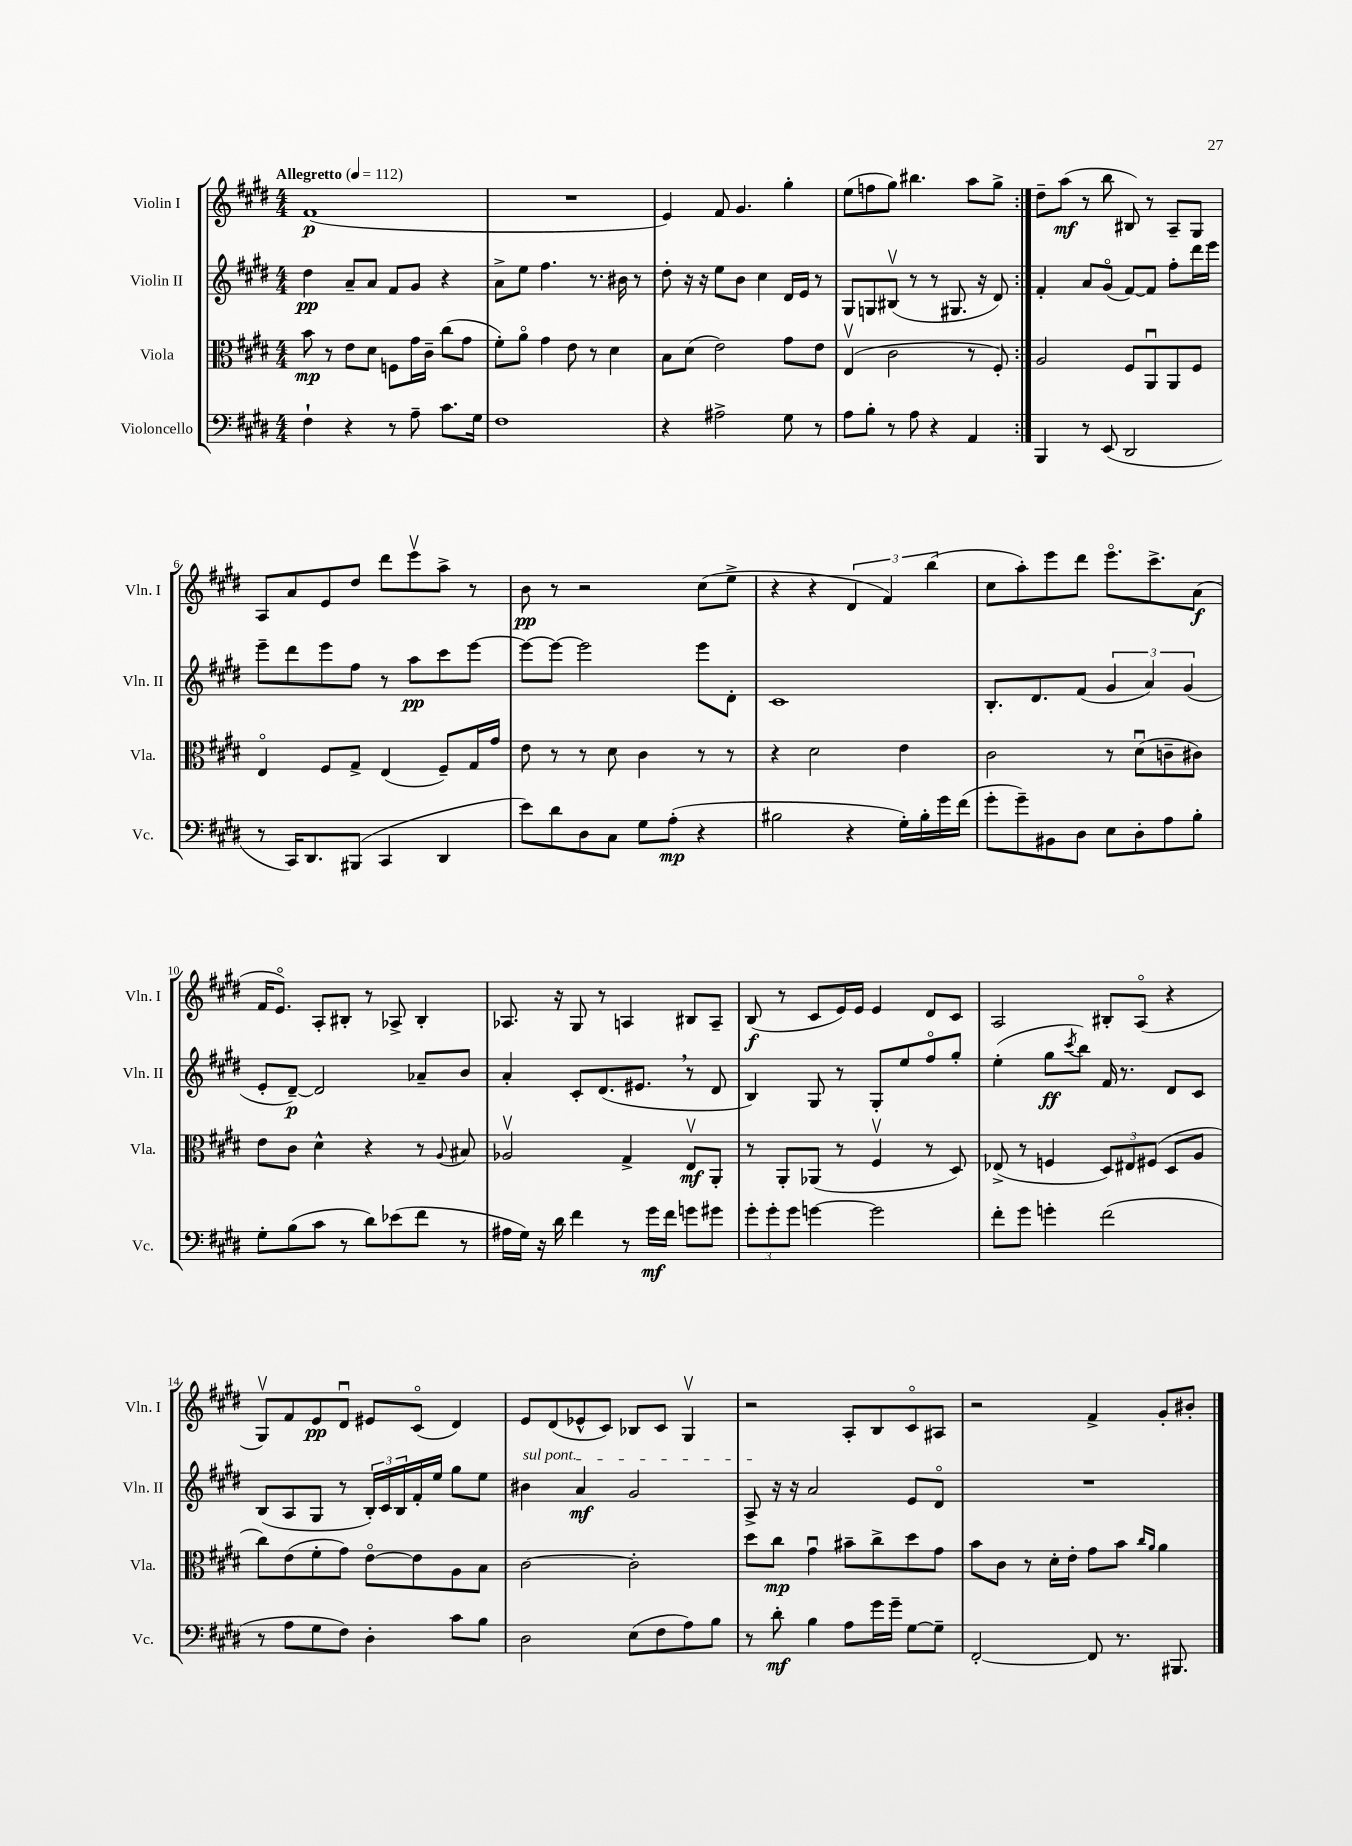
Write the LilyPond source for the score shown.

<<
\new StaffGroup <<
\new Staff = "s0" \with { instrumentName = "Violin I" shortInstrumentName = "Vln. I" } {
    \clef treble \key e \major \numericTimeSignature \time 4/4 \tempo "Allegretto" 4 = 112
    \repeat volta 2 { fis'1\p( |
    R1 |
    e'4) fis'8 gis'4. gis''4-. |
    e''8( f''8 gis''8) bis''4. a''8 gis''8-> | }
    dis''8-- a''8\mf( r8 b''8 bis8) r8 a8-- gis8 |
    a8 a'8 e'8 dis''8 dis'''8 e'''8\upbow a''8-> r8 |
    b'8\pp r8 r2 cis''8( e''8-> |
    r4 r4 \tuplet 3/2 { dis'4 fis'4) b''4( } |
    cis''8 a''8-.) e'''8 dis'''8 e'''8.\flageolet cis'''8.-> a'8\f( |
    fis'16 e'8.\flageolet) a8-. bis8-. r8 aes8-> bis4-. |
    aes8. r16 gis8 r8 a4 bis8 a8-- |
    b8\f( r8 cis'8 e'16) e'16 e'4 dis'8 cis'8 |
    a2 bis8-. a8\flageolet( r4 |
    gis8\upbow) fis'8 e'8\pp dis'8\downbow eis'8 cis'8\flageolet( dis'4) |
    e'8 dis'8( ees'8-^ cis'8) bes8 cis'8 gis4\upbow |
    r2 a8-. b8 cis'8\flageolet ais8 |
    r2 fis'4-> gis'8-. bis'8-. \bar "|." |
}
\new Staff = "s1" \with { instrumentName = "Violin II" shortInstrumentName = "Vln. II" } {
    \clef treble \key e \major \numericTimeSignature \time 4/4
    \repeat volta 2 { dis''4\pp a'8-- a'8 fis'8 gis'8 r4 |
    a'8-> e''8 fis''4. r8. bis'16 r8 |
    dis''8-. r16 r16 e''8 b'8 cis''4 dis'16 e'16 r8 |
    gis8 g8 bis8\upbow( r8 r8 gis8. r16 dis'8) | }
    fis'4-. a'8 gis'8\flageolet( fis'8~) fis'8 fis''8-. dis'''16 e'''16 |
    e'''8-- dis'''8 e'''8 fis''8 r8 a''8\pp cis'''8 e'''8~ |
    e'''8~ e'''8~ e'''2 e'''8 dis'8-. |
    cis'1 |
    b8.-. dis'8. fis'8( \tuplet 3/2 { gis'4 a'4) gis'4( } |
    e'8-. dis'8~--\p) dis'2 aes'8-- b'8 |
    a'4-. cis'8-. dis'8.( eis'8. \breathe r8 dis'8 |
    b4) gis8 r8 gis8-. e''8 fis''8\flageolet gis''8-. |
    e''4-.( gis''8\ff \acciaccatura { cis'''8 } b''8) fis'16 r8. dis'8 cis'8 |
    b8( a8 gis8 r8 \tuplet 3/2 { b16-.) cis'16 b16 } fis'16-. e''16 gis''8 e''8 |
    \once \override TextSpanner.bound-details.left.text = \markup { \italic "sul pont." } bis'4\startTextSpan a'4\mf gis'2 |
    a8->\stopTextSpan r16 r16 a'2 e'8 dis'8\flageolet |
    R1 \bar "|." |
}
\new Staff = "s2" \with { instrumentName = "Viola" shortInstrumentName = "Vla." } {
    \clef alto \key e \major \numericTimeSignature \time 4/4
    \repeat volta 2 { b'8\mp r8 e'8 dis'8 f8 gis'16 cis'16-- cis''8( gis'8 |
    fis'8-.) a'8\flageolet gis'4 e'8 r8 dis'4 |
    b8 dis'8( e'2) gis'8 e'8 |
    e4\upbow( cis'2 r8 fis8-.) | }
    a2 fis8 a,8\downbow a,8 fis8 |
    e4\flageolet fis8 gis8-> e4( fis8--) gis16 gis'16 |
    e'8 r8 r8 dis'8 cis'4 r8 r8 |
    r4 dis'2 e'4 |
    cis'2 r8 dis'8\downbow( c'8-- cis'8) |
    e'8 cis'8 dis'4-^ r4 r8 \appoggiatura { a8 } bis8 |
    aes2\upbow gis4-> e8\upbow\mf a,8-. |
    r8 a,8-. aes,8( r8 fis4\upbow r8 dis8) |
    ees8->( r8 f4 \tuplet 3/2 { dis8) eis8 fis8( } dis8 a8 |
    cis''8) e'8( fis'8-. gis'8) e'8~\flageolet e'8 a8 b8 |
    cis'2~ cis'2-. |
    dis''8 cis''8\mp gis'4\downbow bis'8-- cis''8-> dis''8 gis'8 |
    b'8 cis'8 r8 dis'16-. e'16-. gis'8 b'8 \grace { cis''16 a'16 } a'4 \bar "|." |
}
\new Staff = "s3" \with { instrumentName = "Violoncello" shortInstrumentName = "Vc." } {
    \clef bass \key e \major \numericTimeSignature \time 4/4
    \repeat volta 2 { fis4-! r4 r8 a8-- cis'8. gis16 |
    fis1 |
    r4 ais2-> gis8 r8 |
    a8 b8-. r8 a8 r4 a,4 | }
    b,,4 r8 e,8( dis,2 |
    r8 cis,16) dis,8. bis,,8( cis,4 dis,4 |
    e'8) dis'8 dis8 cis8 gis8 a8-.\mp( r4 |
    bis2 r4 gis16-.) bis16-. gis'16 fis'16( |
    gis'8-. gis'8--) bis,8 dis8 e8 dis8-. a8 b8-. |
    gis8-. b8( cis'8 r8 dis'8) ees'8( fis'8 r8 |
    ais16 gis16) r16 dis'16 fis'4 r8 gis'16\mf fis'16 g'8 gis'8 |
    \tuplet 3/2 { gis'8-. gis'8-. gis'8 } g'4~ g'2 |
    fis'8-. gis'8 g'4-. fis'2( |
    r8 a8 gis8 fis8) dis4-. cis'8 b8 |
    dis2 e8( fis8 a8) b8 |
    r8 dis'8-.\mf b4 a8 gis'16 gis'16-- gis8~ gis8-- |
    fis,2~-. fis,8 r8. bis,,8. \bar "|." |
}
>>
>>
